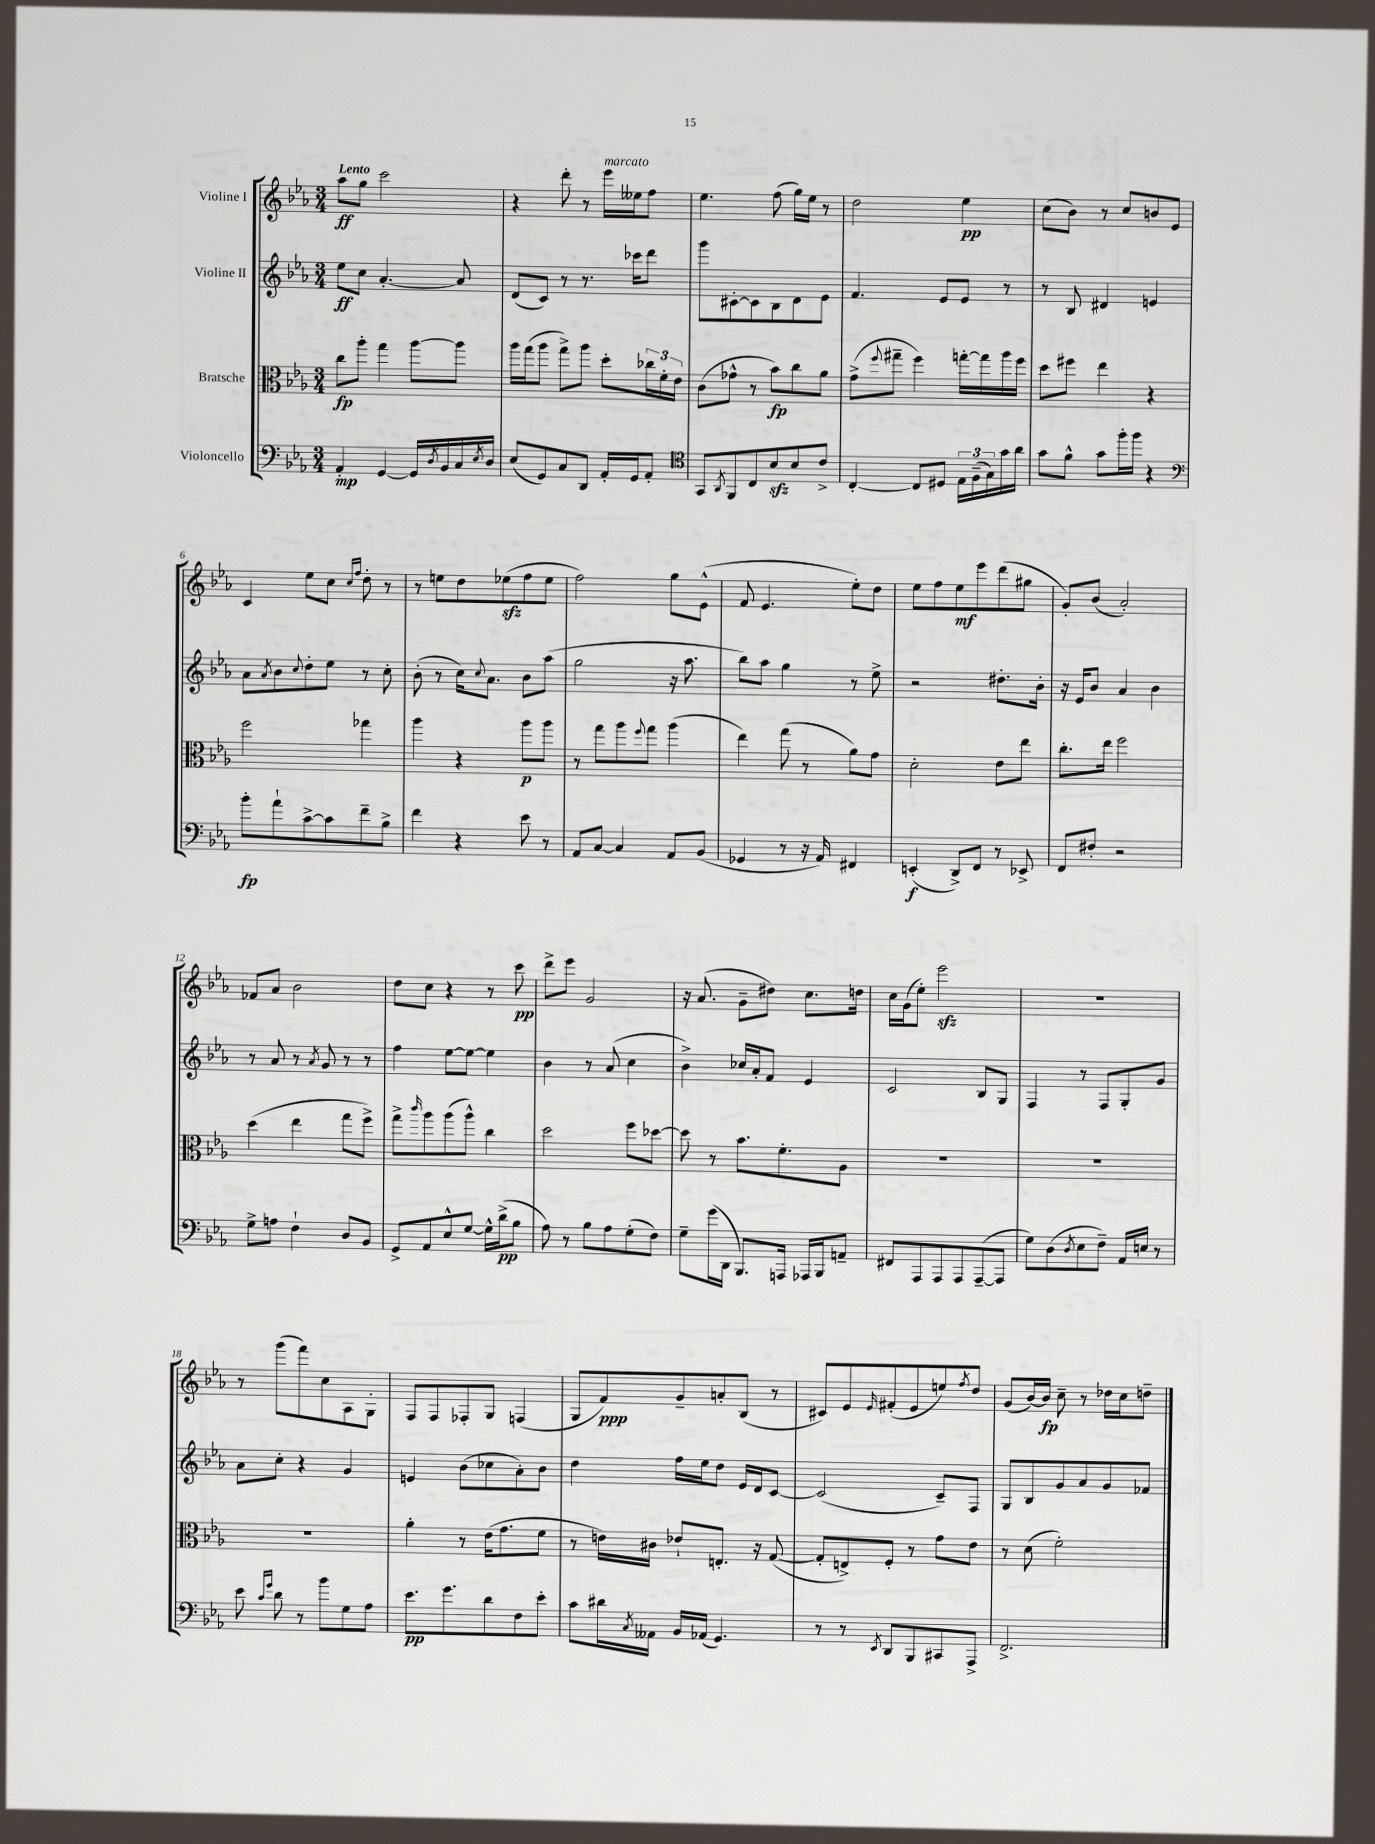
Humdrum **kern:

**kern	**kern	**kern	**kern
*staff4	*staff3	*staff2	*staff1
*clefF4	*clefC3	*clefG2	*clefG2
*k[b-e-a-]	*k[b-e-a-]	*k[b-e-a-]	*k[b-e-a-]
*M3/4	*M3/4	*M3/4	*M3/4
4AA-'	8cc	8ee-	8aa-
.	8aa-'	8cc	8gg
[4GG	4gg	[4.a-'	2ccc
16GG]	[8aa-	.	.
8qD	.	.	.
16BB-	.	.	.
16C	8aa-]	8a-]	.
8qE-	.	.	.
16D	.	.	.
=	=	=	=
(8E-	16aa-	(8d	4r
.	(16gg	.	.
8GG)	8aa-	8c)	.
8C	8gg^)	8r	8ddd'
8DD	8aa-	8.r	8r
16AA-'	8dd'	.	16eee-
16GG	.	16ccc-	16ee--
8AA-'	24cc-	8ddd	8ff
.	24f'	.	.
.	24e-	.	.
=	=	=	=
*clefC4	*	*	*
8GG	(8c	8ggg	4.ee-
8qAA-	.	.	.
8FF	8g-^^	[8c#'	.
8C	8r	8c#]	.
8B-	8b-)	8B-	(8ff
8B-	8cc	8d	16gg)
.	.	.	16ee-
8c^	8a-	8e-	8r
=	=	=	=
[4C'	(8g^	4.f	2dd
.	8qqff	.	.
.	8gg#~	.	.
8C]	4ff)	.	.
8D#	.	8e-	.
24E-	[16gg'	8e-	4ee-
(24F~	.	.	.
.	16gg]	.	.
24G)	.	.	.
16g	16aa-	8r	.
16a-	16ff	.	.
=	=	=	=
8g	8dd	8r	(8cc
8f^^	8ff#	8B-	8b-)
8g	4ee-	4d#	8r
16ff'	.	.	8cc
16ff	.	.	.
4r	4r	4e	8b
.	.	.	8e-
=	=	=	=
*clefF4	*	*	*
8b-'	2ff	8a-	4c
.	.	8qa-	.
8a-`	.	8b-	.
.	.	8qqcc	.
[8c^	.	8dd'	8ee-
8c]	.	8ee-	8cc
.	.	.	16qqcc
.	.	.	16qqff
8f~	4gg-	8r	8dd'
8B-^	.	8cc'	8r
=	=	=	=
4f	4aa-	(8b-'	8r
.	.	8r	8ee
4r	4r	16cc)	8dd
.	.	8qqcc	.
.	.	8.a-	.
.	.	.	(8ee-
8e-	8aa-	8b-	8ff
8r	8aa-	(8aa-	8ee-
=	=	=	=
8AA-	8r	2gg	2ff)
[8C	8gg	.	.
4C]	8aa-	.	.
.	8qqff	.	.
.	8gg	.	.
8AA-	(4aa-	16r	8gg
.	.	8.aa-	.
(8BB-	.	.	(8e-^^
=	=	=	=
4GG-	4ee-)	8bb-)	8f
.	.	8aa-	4.e-
8r	(8gg	4gg	.
16r	8r	.	.
16AA-)	.	.	.
4FF#	8a-)	8r	8ee-')
.	8g	8ee-^	8dd
=	=	=	=
(4EE'	2d'	2r	8ee-
.	.	.	8ff
8DD^)	.	.	8ee-
8FF	.	.	8eee-
8r	8e-	8.dd#'	(8ddd
8EE-^	8ee-	.	8gg#
.	.	16b-'	.
=	=	=	=
8FF	8.cc'	16r	8g')
.	.	16e-	.
8F#'	.	8b-	(8b-
.	16ee-	.	.
2r	2ff	4a-	2a-')
.	.	4b-	.
=	=	=	=
8G^	(4dd	8r	8f-
8A	.	8a-	8a-
4F`	4ee-	8r	2b-
.	.	8qa-	.
.	.	8g	.
8D	8gg	8r	.
8BB-	8ff^)	8r	.
=	=	=	=
8GG^	8gg^	4ff	8dd
.	16qqccc	.	.
8AA-	8aa-	.	8cc
8E-^^	(8aa-	[8ee-	4r
[8G	8aa-^^)	8ee-_	.
16G^^]	4cc	4ee-]	8r
(16d^	.	.	.
8B-	.	.	8ccc
=	=	=	=
8A-)	2dd	4b-	8ddd^
8r	.	.	8eee-
8B-	.	8r	2g
8A-	.	(8a-	.
(8G'	8ff	4cc	.
8F)	[8dd-	.	.
=	=	=	=
8G~	8dd-]	4b-^)	16r
.	.	.	(8.a-
(16g	8r	.	.
16DD	.	.	.
8.BBB-)	8.b-	16cc-	8g~
.	.	16a-'	.
.	.	8f	8dd#)
16AAA	8.f'	.	.
16AAA-	.	4e-	8.cc
16BBB-	.	.	.
8AA~	8A-	.	.
.	.	.	16dd
=	=	=	=
8FF#	2.r	2c	16cc
.	.	.	(16g
8AAA-	.	.	8ee-')
8AAA-	.	.	2eee-
8AAA-	.	.	.
([8AAA-~	.	8B-	.
8AAA-]	.	8G	.
=	=	=	=
8G)	2.r	4F	2.r
(8D	.	.	.
8qD	.	.	.
8E-	.	8r	.
8F~)	.	8F	.
16AA-	.	8G'	.
16E	.	.	.
8r	.	8g	.
=	=	=	=
8e-	2.r	8a-	8r
16qqc	.	.	.
16qqg	.	.	.
8d	.	8cc'	(8ggg
8r	.	4r	8fff)
8b-	.	.	8cc
8G	.	4g	8A-
8A-	.	.	8G'
=	=	=	=
8.e-	4a-'	4e	8F
.	.	.	8F
8.g	.	.	.
.	8r	(8b-	8F-'
8d	(16e-	8cc-	8G
.	8.g	.	.
8F	.	8a-')	(4F
8e-'	8f	8b-	.
=	=	=	=
8c	8r	4dd	8G
16d#	16e)	.	8f)
8qC	.	.	.
16AA--	16c#	.	.
16BB-	8e-`	16ff	8g~
(16AA-	.	16ee-	.
4.GG)	8.E'	8dd	8a'
.	.	16e-	(8B-
.	16r	16d	.
.	([8G	[8c	8r
=	=	=	=
8r	8G']	(2c]	8c#)
8r	8E^)	.	8e-
8qEE-	.	.	16qqe-
8DD	8F'	.	(8f#'
8BBB-	8r	.	8e-
8CC#	8g	8c~)	8ee)
.	.	.	8qff
8AAA-^	8e-	8F	8dd
=	=	=	=
2.FF^	8r	8G	(8g
.	(8d	8B-	[16b-)
.	.	.	16b-]
.	2f')	8g	8cc~
.	.	8a-	8r
.	.	8g	16dd-
.	.	.	16cc
.	.	8f-	8dd~
==	==	==	==
*-	*-	*-	*-
